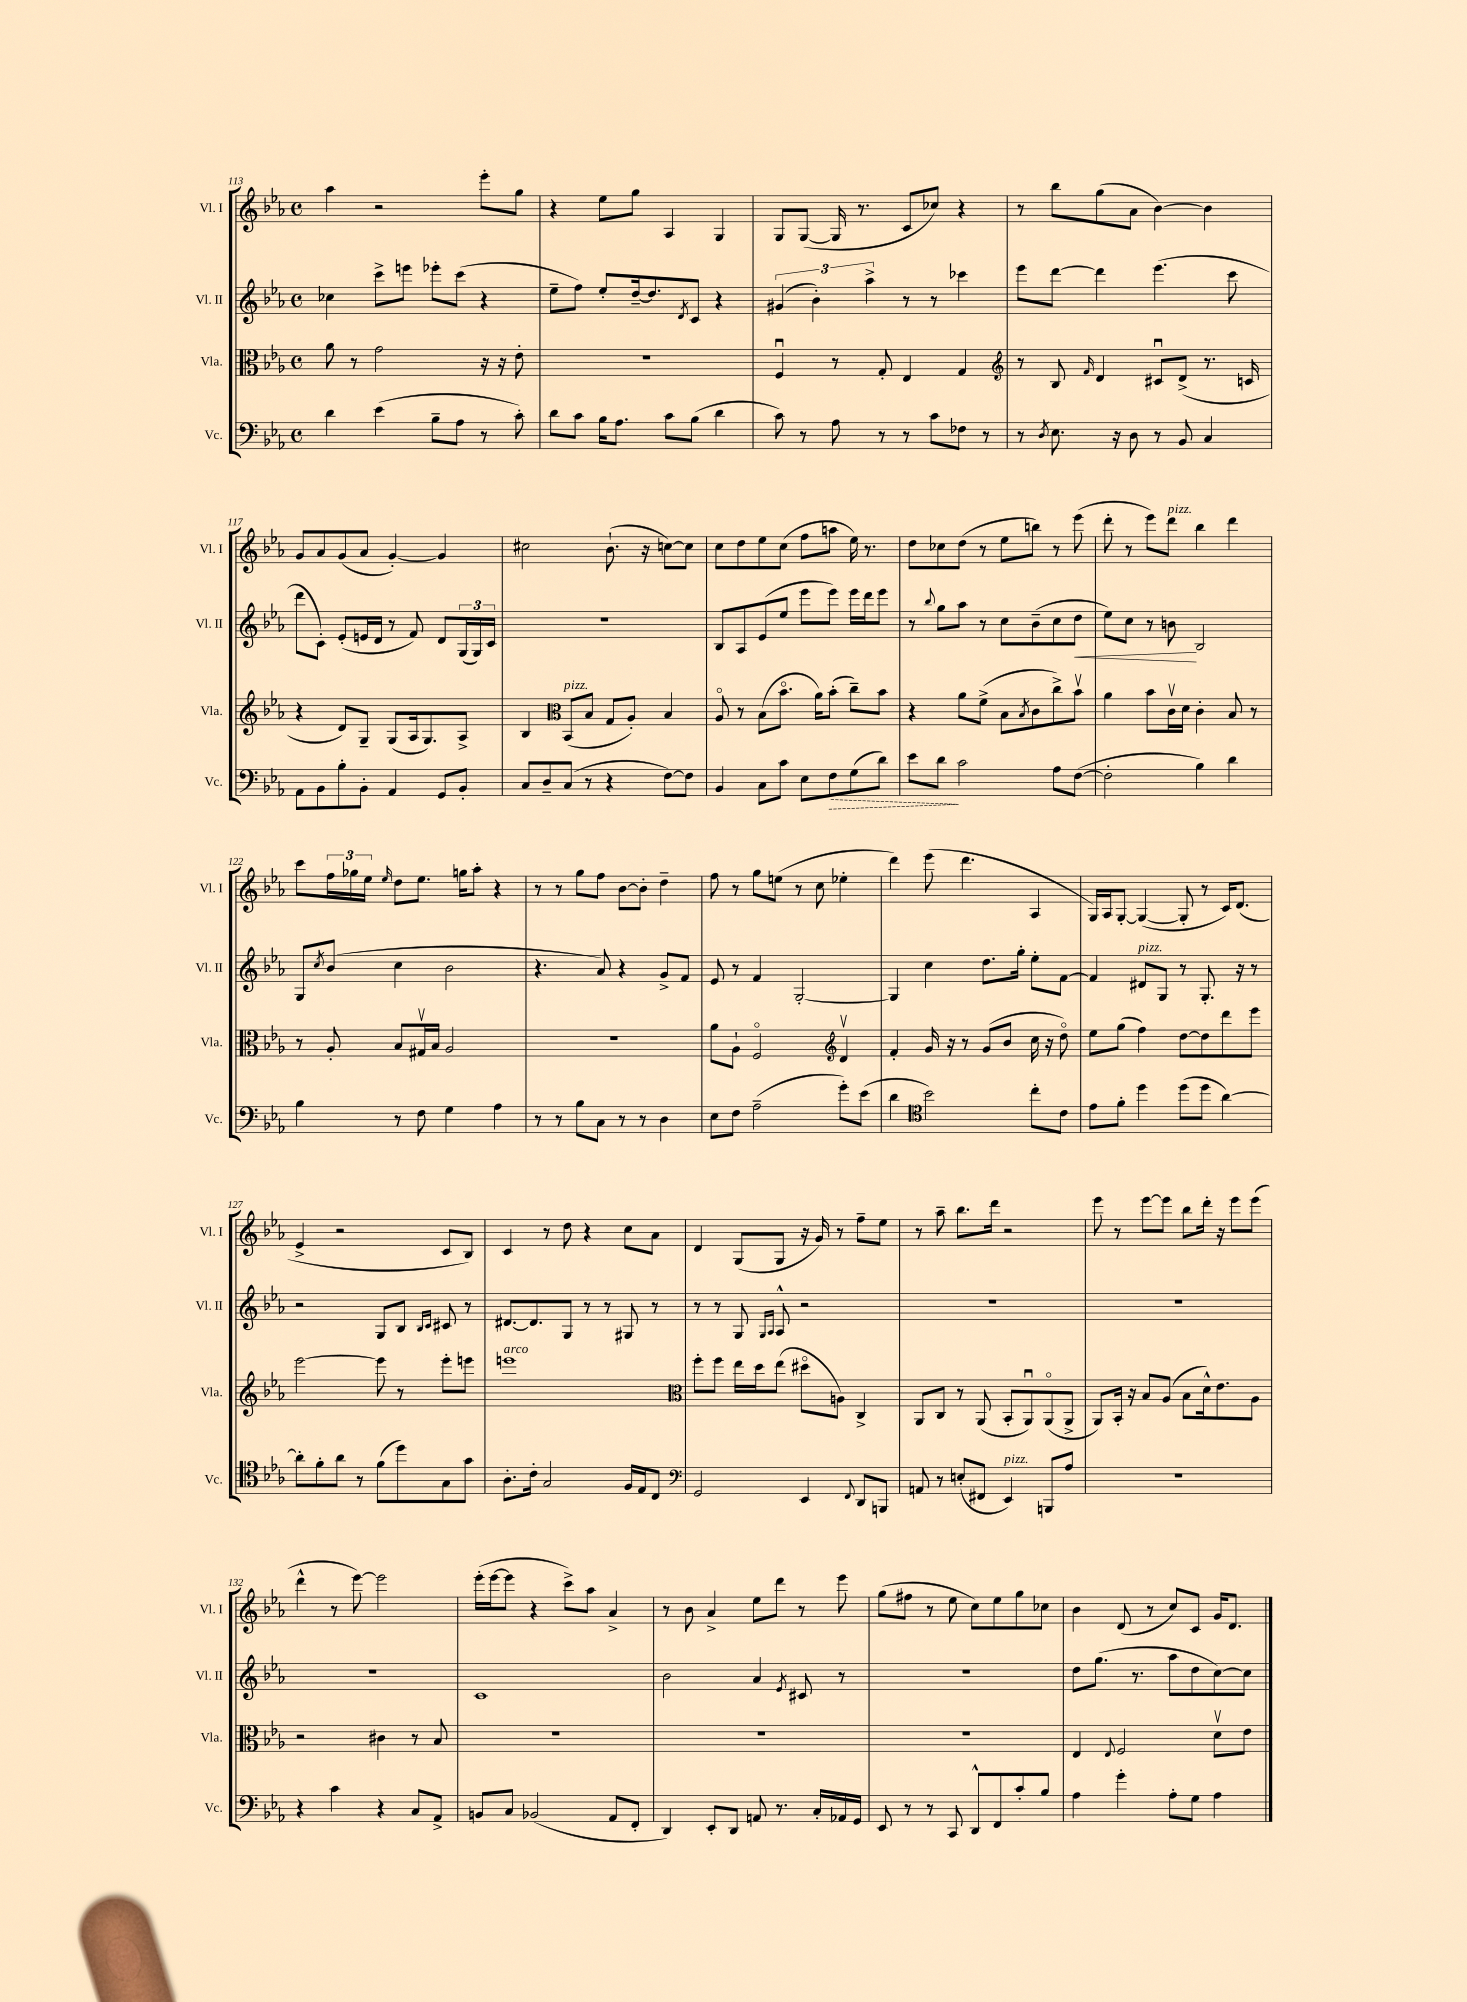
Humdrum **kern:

**kern	**kern	**kern	**kern
*staff4	*staff3	*staff2	*staff1
*clefF4	*clefC3	*clefG2	*clefG2
*k[b-e-a-]	*k[b-e-a-]	*k[b-e-a-]	*k[b-e-a-]
*M4/4	*M4/4	*M4/4	*M4/4
*met(c)	*met(c)	*met(c)	*met(c)
4d	8a-	4cc-	4aa-
.	8r	.	.
(4e-	2g	8ccc^	2r
.	.	8eee	.
8B-~	.	8eee-'	.
8A-	.	(8ccc	.
8r	16r	4r	8eee-'
.	16r	.	.
8c')	8e-'	.	8gg
=	=	=	=
8d	1r	8ee-~	4r
8c	.	8ff)	.
16B-	.	8ee-'	8ee-
8.A-	.	.	.
.	.	[16dd~	8gg
.	.	8.dd]	.
8c	.	.	4A-
.	.	8qd	.
(8B-	.	8c	.
4d	.	4r	4G
=	=	=	=
8c)	4Fu	(6g#	8G
8r	.	.	([8G
.	.	6b-')	.
8A-	8r	.	16G]
.	.	.	8.r
.	.	6aa-^	.
8r	8G'	.	.
8r	4E-	8r	8c
8c	.	8r	8cc-)
8F-	4G	4ccc-	4r
8r	.	.	.
=	=	=	=
*	*clefG2	*	*
8r	8r	8eee-	8r
8qD	.	.	.
8.E-	8B-	[8ddd	8bb-
.	16qqf	.	.
.	4d	4ddd]	(8gg
16r	.	.	.
8D	.	.	8a-
8r	8c#u	(4.eee-	[4b-)
8BB-	(8d^	.	.
4C	8.r	.	4b-]
.	.	8ccc	.
.	16c	.	.
=	=	=	=
8AA-	4r	8ddd	8g
8BB-	.	8c')	8a-
8B-'	8d)	(8e-'	(8g
8BB-'	8G~	16e	8a-
.	.	16d	.
4AA-	(8G	8r	[4g')
.	16A-	8f)	.
.	8.G)	.	.
8GG	.	8d	4g]
8BB-'	8A-^	(24G	.
.	.	24G)	.
.	.	24c	.
=	=	=	=
8C	4B-	1r	2cc#
8D~	.	.	.
*	*clefC3	*	*
(8C	(8BB-	.	.
8r	8B-	.	.
4r	8G	.	(8.b-`
.	8A-')	.	.
.	.	.	16r
[8F)	4B-	.	[8cc)
8F]	.	.	8cc]
=	=	=	=
4BB-	8A-o	8B-	8cc
.	8r	8A-	8dd
8C	(8B-	(8e-	8ee-
8c	8.b-o	8ee-	(8cc
8E-	.	8eee-	8ff
.	16a-)	.	.
8F	(8b-'	8eee-)	8aa
(8G	8cc~)	16eee-	16ee-)
.	.	16ddd	8.r
8d)	8b-	8eee-	.
=	=	=	=
8e-	4r	8r	8dd
.	.	8qqbb-	.
8d	.	8gg	8cc-
2c	8a-	8aa-	(8dd
.	(8f^	8r	8r
.	8B-	8cc	8ee-
.	8qB-	.	.
.	8c	(8b-~	8bb)
8A-	8cc^)	8cc	8r
([8F	8b-v	8dd	(8eee-
=	=	=	=
2F']	4a-	8ee-)	8ddd'
.	.	8cc	8r
.	8b-	8r	8eee-)
.	16cv	8b	8ddd
.	16d	.	.
4B-)	4c'	2B-	4bb-
4d	8B-	.	4ddd
.	8r	.	.
=	=	=	=
4B-	8r	8G	8ccc
.	.	8qcc	.
.	8A-'	(8b-	24ff
.	.	.	24gg-
.	.	.	24ee-
.	.	.	16qqee-
8r	8B-	4cc	8dd
8F	16G#v	.	8.ee-
.	16B-	.	.
4G	2A-	2b-	.
.	.	.	16gg
.	.	.	8aa-'
4A-	.	.	4r
=	=	=	=
8r	1r	4.r	8r
8r	.	.	8r
8B-	.	.	8gg
8C	.	8a-)	8ff
8r	.	4r	[8b-
8r	.	.	8b-']
4D	.	8g^	4dd~
.	.	8f	.
=	=	=	=
8E-	8a-	8e-	8ff
8F	8A-`	8r	8r
(2A-~	2Fo	4f	8gg
.	.	.	(8ee
.	.	[2G'	8r
.	.	.	8cc
*	*clefG2	*	*
8g')	4dv	.	4ee-'
(8e-	.	.	.
=	=	=	=
4d	4f'	4G]	4ddd)
*clefC4	*	*	*
2b-)	16g	4cc	(8eee-
.	16r	.	.
.	8r	.	4.ddd
.	(8g	8.dd	.
.	8b-	.	.
.	.	16gg'	.
8cc'	16cc	8ee-'	4A-
.	16r	.	.
8c	8ddo)	[8f	.
=	=	=	=
8e-	8ee-	4f]	16G)
.	.	.	16A-
8f'	(8gg	.	[8G'
4dd	4ff)	8d#	(4G_
.	.	8G	.
(8dd	[8dd	8r	8G']
8dd	8dd]	8.G'	8r
[4a-)	8ddd	.	16c)
.	.	16r	(8.d
.	8eee-	8r	.
=	=	=	=
8a-']	[2eee-	2r	4e-^
8f'	.	.	.
8a-	.	.	2r
8r	.	.	.
(8f	8eee-]	8G	.
8dd)	8r	8B-	.
.	.	16qqB-	.
.	.	16qqc	.
8G	8eee-'	8c#	8c
8g	8eee	8r	8B-)
=	=	=	=
8.A-'	1eee	[8.d#	4c
16c'	.	8.d#]	.
2G	.	.	8r
.	.	8G	8dd
.	.	8r	4r
.	.	8r	.
16F	.	8G#	8cc
16E-	.	.	.
8C	.	8r	8a-
=	=	=	=
*clefF4	*clefC3	*	*
2GG	8ff'	8r	4d
.	8ff	8r	.
.	16ee-	8G	(8G
.	16dd	.	.
.	.	16qqG	.
.	.	16qqA-	.
.	(8ee-	8A-^^	8G
4EE-	8dd#o	2r	16r
.	.	.	16g)
.	8A)	.	8r
8qqFF	.	.	.
8DD	4C^	.	8ff~
8BBB	.	.	8ee-
=	=	=	=
8AA	8AA-	1r	8r
8r	8C	.	8aa-~
(8E'	8r	.	8.bb-
8FF#	(8AA-	.	.
.	.	.	16ddd
4EE-)	8BB-'	.	2r
.	8AA-u)	.	.
8BBB	(8AA-o	.	.
8A-	8AA-^	.	.
=	=	=	=
1r	8AA-)	1r	8eee-
.	16BB-'	.	8r
.	16r	.	.
.	8B-	.	[8eee-
.	(8A-	.	8eee-]
.	8B-	.	8bb-
.	16d^^)	.	16ddd'
.	8.e-	.	16r
.	.	.	8eee-
.	8A-	.	(8eee-
=	=	=	=
4r	2r	1r	4ddd^^
4c	.	.	8r
.	.	.	[8eee-)
4r	4c#	.	2eee-]
8C	8r	.	.
8AA-^	8B-	.	.
=	=	=	=
8BB	1r	1c	(16eee-'
.	.	.	[16eee-
8C	.	.	8eee-]
(2BB-	.	.	4r
.	.	.	8ccc^)
.	.	.	8aa-
8AA-	.	.	4a-^
8FF'	.	.	.
=	=	=	=
4DD)	1r	2b-	8r
.	.	.	8b-
8EE-'	.	.	4a-^
8DD	.	.	.
8AA	.	4a-	8ee-
8.r	.	.	8ddd
.	.	8qe-	.
.	.	8c#	8r
16C'	.	.	.
16AA-	.	8r	8eee-
16GG	.	.	.
=	=	=	=
8EE-	1r	1r	(8gg
8r	.	.	8ff#
8r	.	.	8r
8CC	.	.	8ee-
8DD^^	.	.	8cc)
8FF	.	.	8ee-
8c'	.	.	8gg
8B-	.	.	8cc-
=	=	=	=
4A-	4E-	8dd	4b-
.	.	(8.gg	.
.	8qqE-	.	.
4g'	2F	.	(8d
.	.	8.r	.
.	.	.	8r
8A-'	.	8aa-	8cc)
8G	.	8dd	8c
4A-	8dv	[8cc)	16g
.	.	.	8.d
.	8e-	8cc]	.
==	==	==	==
*-	*-	*-	*-
